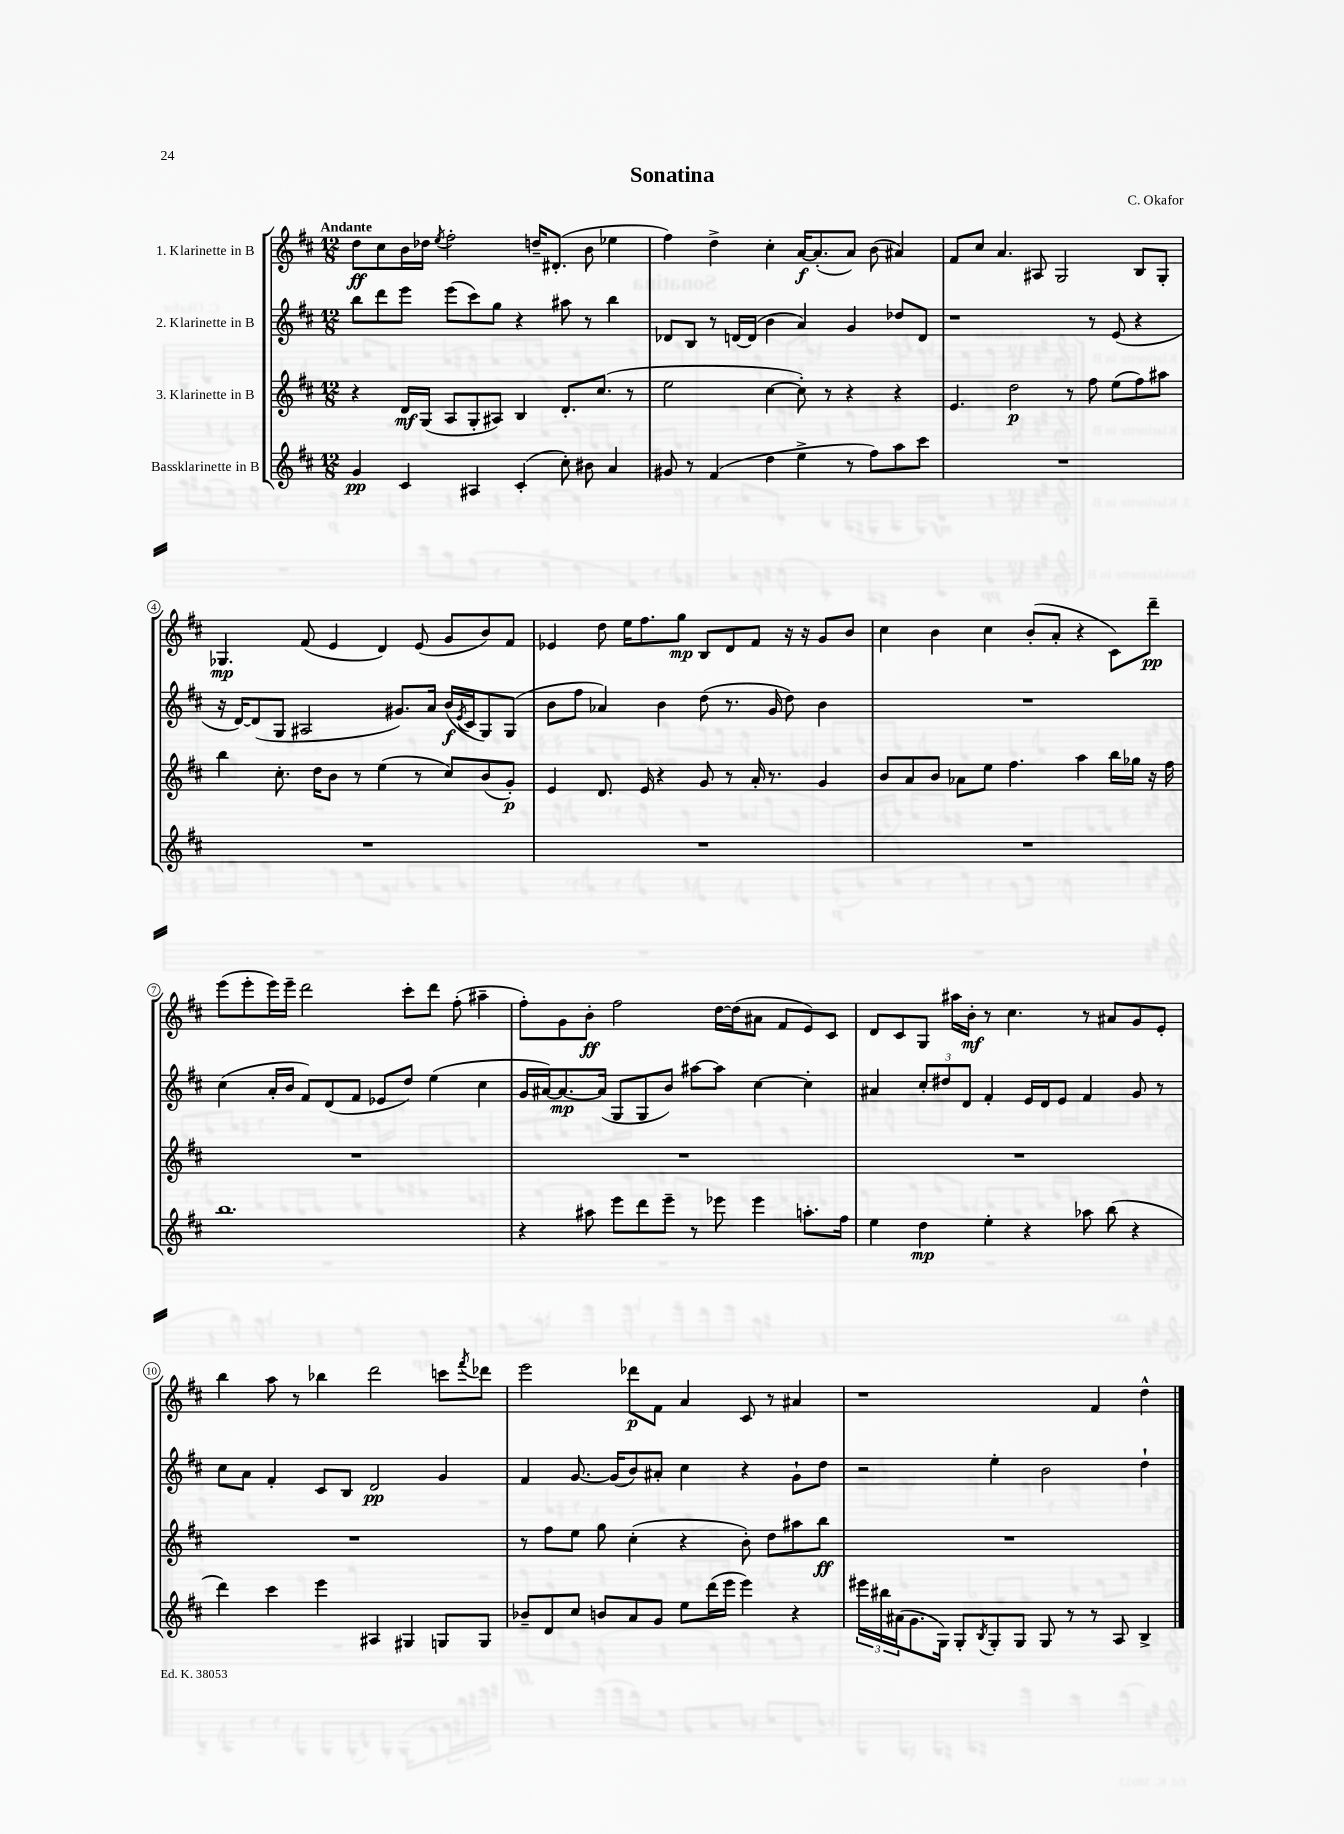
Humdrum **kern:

**kern	**dynam	**kern	**dynam	**kern	**dynam	**kern	**dynam
*part4	*part4	*part3	*part3	*part2	*part2	*part1	*part1
*staff4	*staff4	*staff3	*staff3	*staff2	*staff2	*staff1	*staff1
*I"Bassklarinette in B	*	*I"3. Klarinette in B	*	*I"2. Klarinette in B	*	*I"1. Klarinette in B	*
*clefG2	*	*clefG2	*	*clefG2	*	*clefG2	*
*k[f#c#]	*	*k[f#c#]	*	*k[f#c#]	*	*k[f#c#]	*
*M12/8	*	*M12/8	*	*M12/8	*	*M12/8	*
=1	=1	=1	=1	=1	=1	=1	=1
!	!	!	!	!	!	!LO:TX:a:B:t=Andante	!
4g/	pp	4r	.	8bb\L	.	8dd\L	ff
.	.	.	.	8ddd\	.	8cc#\	.
4c#/	.	16d/LL	mf	8eee\J	.	16b\L	.
.	.	(16G/JJ	.	.	.	16dd-X\JJ	.
.	.	.	.	.	.	8qee/	.
.	.	8A/L	.	(8eee\L	.	2ff#'\	.
4A#X/	.	8G'/	.	8ccc#\)	.	.	.
.	.	8A#X/J)	.	8gg\J	.	.	.
(4c#'/	.	4B/	.	4r	.	.	.
.	.	.	.	.	.	16ddn~/KL	.
.	.	.	.	.	.	(8.d#X'/J	.
8cc#'\)	.	8.d'/L	.	8aa#X\	.	.	.
8b#X\	.	.	.	8r	.	8b\	.
.	.	(8.cc#/J	.	.	.	.	.
4a/	.	.	.	4bb\	.	4ee-X\	.
.	.	8r	.	.	.	.	.
=2	=2	=2	=2	=2	=2	=2	=2
8g#X/	.	2ee\	.	8d-X/L	.	4ff#\)	.
8r	.	.	.	8B/J	.	.	.
(4f#/	.	.	.	8r	.	4dd^\	.
.	.	.	.	[16dn/LL	.	.	.
.	.	.	.	(16d/JJ]	.	.	.
4dd\	.	[4cc#\	.	4b\	.	4cc#'\	.
4ee^\	.	8cc#'\])	.	4a/)	.	[16a/KL	f
.	.	.	.	.	.	(8.a'/]	.
.	.	8r	.	.	.	.	.
8r	.	4r	.	4g/	.	8a/J)	.
8ff#\L)	.	.	.	.	.	(8b\	.
8aa\	.	4r	.	8dd-X/L	.	4a#X/)	.
8ccc#\J	.	.	.	8d/J	.	.	.
=3	=3	=3	=3	=3	=3	=3	=3
1.r	.	4.e/	.	1r	.	8f#/L	.
.	.	.	.	.	.	8cc#/J	.
.	.	.	.	.	.	4.a/	.
.	.	2dd\	p	.	.	.	.
.	.	.	.	.	.	8A#X/	.
.	.	.	.	.	.	2G/	.
.	.	8r	.	.	.	.	.
.	.	8ff#\	.	8r	.	.	.
.	.	(8ee\L	.	(8e/	.	.	.
.	.	8ff#\)	.	4r	.	8B/L	.
.	.	8aa#X\J	.	.	.	8G'/J	.
!!LO:LB:g=z
=4	=4	=4	=4	=4	=4	=4	=4
1.r	.	4bb\	.	16r	.	4.G-X/	mp
.	.	.	.	[16d/KL)	.	.	.
.	.	.	.	(8d/]	.	.	.
.	.	8.cc#'\	.	8G/J	.	.	.
.	.	.	.	2A#X/	.	(8f#/	.
.	.	16dd\KL	.	.	.	.	.
.	.	8b\J	.	.	.	4e/	.
.	.	8r	.	.	.	.	.
.	.	(4ee\	.	.	.	4d/)	.
.	.	.	.	8.g#X/L)	.	.	.
.	.	8r	.	.	.	(8e/	.
.	.	.	.	16a/Jk	.	.	.
.	.	8cc#/L)	.	(16b/LL	f	8g/L	.
.	.	.	.	8qe/	.	.	.
.	.	.	.	16c#/J	.	.	.
.	.	(8b/	.	8G/)	.	8b/)	.
.	.	8g'/J)	p	(8G/J	.	8f#/J	.
=5	=5	=5	=5	=5	=5	=5	=5
1.r	.	4e/	.	8b\L	.	4e-X/	.
.	.	.	.	8ff#\J	.	.	.
.	.	8.d/	.	4a-X/)	.	8dd\	.
.	.	.	.	.	.	16ee\KL	.
.	.	16e/	.	.	.	8.ff#\	.
.	.	4r	.	4b\	.	.	.
.	.	.	.	.	.	8gg\J	mp
.	.	8g/	.	(8dd\	.	8B/L	.
.	.	8r	.	8.r	.	8d/	.
.	.	16a'/	.	.	.	8f#/J	.
.	.	8.r	.	16g/	.	.	.
.	.	.	.	8dd\)	.	16r	.
.	.	.	.	.	.	16r	.
.	.	4g/	.	4b\	.	8g/L	.
.	.	.	.	.	.	8b/J	.
=6	=6	=6	=6	=6	=6	=6	=6
1.r	.	8b/L	.	1.r	.	4cc#\	.
.	.	8a/	.	.	.	.	.
.	.	8b/J	.	.	.	4b\	.
.	.	8a-X\L	.	.	.	.	.
.	.	8ee\J	.	.	.	4cc#\	.
.	.	4.ff#\	.	.	.	.	.
.	.	.	.	.	.	(8b'/L	.
.	.	.	.	.	.	8a'/J	.
.	.	4aa\	.	.	.	4r	.
.	.	16bb\LL	.	.	.	8c#\L)	.
.	.	16gg-X\JJ	.	.	.	.	.
.	.	16r	.	.	.	8ddd~\J	pp
.	.	16ff#\	.	.	.	.	.
!!LO:LB:g=z
=7	=7	=7	=7	=7	=7	=7	=7
1.bb	.	1.r	.	(4cc#\	.	(8eee\L	.
.	.	.	.	.	.	8eee'\	.
.	.	.	.	16a'/LL	.	16eee\L)	.
.	.	.	.	16b/JJ	.	16eee~\JJ	.
.	.	.	.	8f#/L)	.	2ddd\	.
.	.	.	.	(8d/	.	.	.
.	.	.	.	8f#/J	.	.	.
.	.	.	.	8e-X/L	.	.	.
.	.	.	.	8dd/J)	.	8ccc#'\L	.
.	.	.	.	(4ee\	.	8ddd\J	.
.	.	.	.	.	.	(8ff#'\	.
.	.	.	.	4cc#\	.	4aa#X~\	.
=8	=8	=8	=8	=8	=8	=8	=8
4r	.	1.r	.	16g/LL	.	8ff#'\L)	.
.	.	.	.	[16a#X/J)	.	.	.
.	.	.	.	8.a#/_	mp	8g\	.
8aa#X\	.	.	.	.	.	8b'\J	ff
.	.	.	.	(16a#/Jk]	.	.	.
8eee\L	.	.	.	8G/L	.	2ff#\	.
8ddd\	.	.	.	8G/	.	.	.
8eee~\J	.	.	.	8b/J)	.	.	.
8r	.	.	.	[8aa#X\L	.	.	.
8eee-X\	.	.	.	8aa#\J]	.	[16dd\LL	.
.	.	.	.	.	.	(16dd\J]	.
4eee-\	.	.	.	[4cc#\	.	8a#X\J	.
.	.	.	.	.	.	8f#/L	.
8.aan'\L	.	.	.	4cc#'\]	.	8e/)	.
.	.	.	.	.	.	8c#/J	.
16ff#\Jk	.	.	.	.	.	.	.
=9	=9	=9	=9	=9	=9	=9	=9
4ee\	.	1.r	.	4a#X/	.	8d/L	.
.	.	.	.	.	.	8c#/	.
4dd\	mp	.	.	12cc#'/L	.	8G/J	.
.	.	.	.	12dd#X/	.	.	.
.	.	.	.	.	.	16aa#X\LL	.
.	.	.	.	12d/J	.	.	.
.	.	.	.	.	.	16b'\JJ	mf
4ee'\	.	.	.	4f#'/	.	8r	.
.	.	.	.	.	.	4.cc#\	.
4r	.	.	.	16e/LL	.	.	.
.	.	.	.	16d/J	.	.	.
.	.	.	.	8e/J	.	.	.
8aa-X\	.	.	.	4f#/	.	8r	.
(8bb\	.	.	.	.	.	8a#X/L	.
4r	.	.	.	8g/	.	8g/	.
.	.	.	.	8r	.	8e'/J	.
!!LO:LB:g=z
=10	=10	=10	=10	=10	=10	=10	=10
4ddd\)	.	1.r	.	8cc#\L	.	4bb\	.
.	.	.	.	8a\J	.	.	.
4ccc#\	.	.	.	4f#'/	.	8aa\	.
.	.	.	.	.	.	8r	.
4eee\	.	.	.	8c#/L	.	4bb-X\	.
.	.	.	.	8B/J	.	.	.
4A#X/	.	.	.	2d/	pp	2ddd\	.
4G#X/	.	.	.	.	.	.	.
8Gn/L	.	.	.	4g/	.	8cccn\L	.
.	.	.	.	.	.	8qfff#/	.
8G/J	.	.	.	.	.	8ddd-X\J	.
=11	=11	=11	=11	=11	=11	=11	=11
8b-X~/L	.	8r	.	4f#/	.	2eee\	.
8d/	.	8ff#\L	.	.	.	.	.
8cc#/J	.	8ee\J	.	[8.g/	.	.	.
8bn/L	.	8gg\	.	.	.	.	.
.	.	.	.	(16g/KL]	.	.	.
8a/	.	(4cc#'\	.	8b/)	.	8ddd-X\L	p
8g/J	.	.	.	8a#X'/J	.	8f#\J	.
8ee\L	.	4r	.	4cc#\	.	4a/	.
(16ddd\L	.	.	.	.	.	.	.
16eee\JJ	.	.	.	.	.	.	.
4eee\)	.	8b'\)	.	4r	.	8c#/	.
.	.	8dd\L	.	.	.	8r	.
4r	.	8aa#X\	.	8g`\L	.	4a#X/	.
.	.	8bb\J	ff	8dd\J	.	.	.
=12	=12	=12	=12	=12	=12	=12	=12
24eee#X\LL	.	1.r	.	2r	.	1r	.
24bb#X\	.	.	.	.	.	.	.
(24a#X\J	.	.	.	.	.	.	.
8.g\	.	.	.	.	.	.	.
16G\Jk)	.	.	.	.	.	.	.
8G'/L	.	.	.	.	.	.	.
8qB/	.	.	.	.	.	.	.
8G'/	.	.	.	4ee'\	.	.	.
8G/J	.	.	.	.	.	.	.
8G/	.	.	.	2b\	.	.	.
8r	.	.	.	.	.	.	.
8r	.	.	.	.	.	4f#/	.
8A/	.	.	.	.	.	.	.
4B^/	.	.	.	4dd`\	.	4dd^^\	.
==	==	==	==	==	==	==	==
*-	*-	*-	*-	*-	*-	*-	*-
